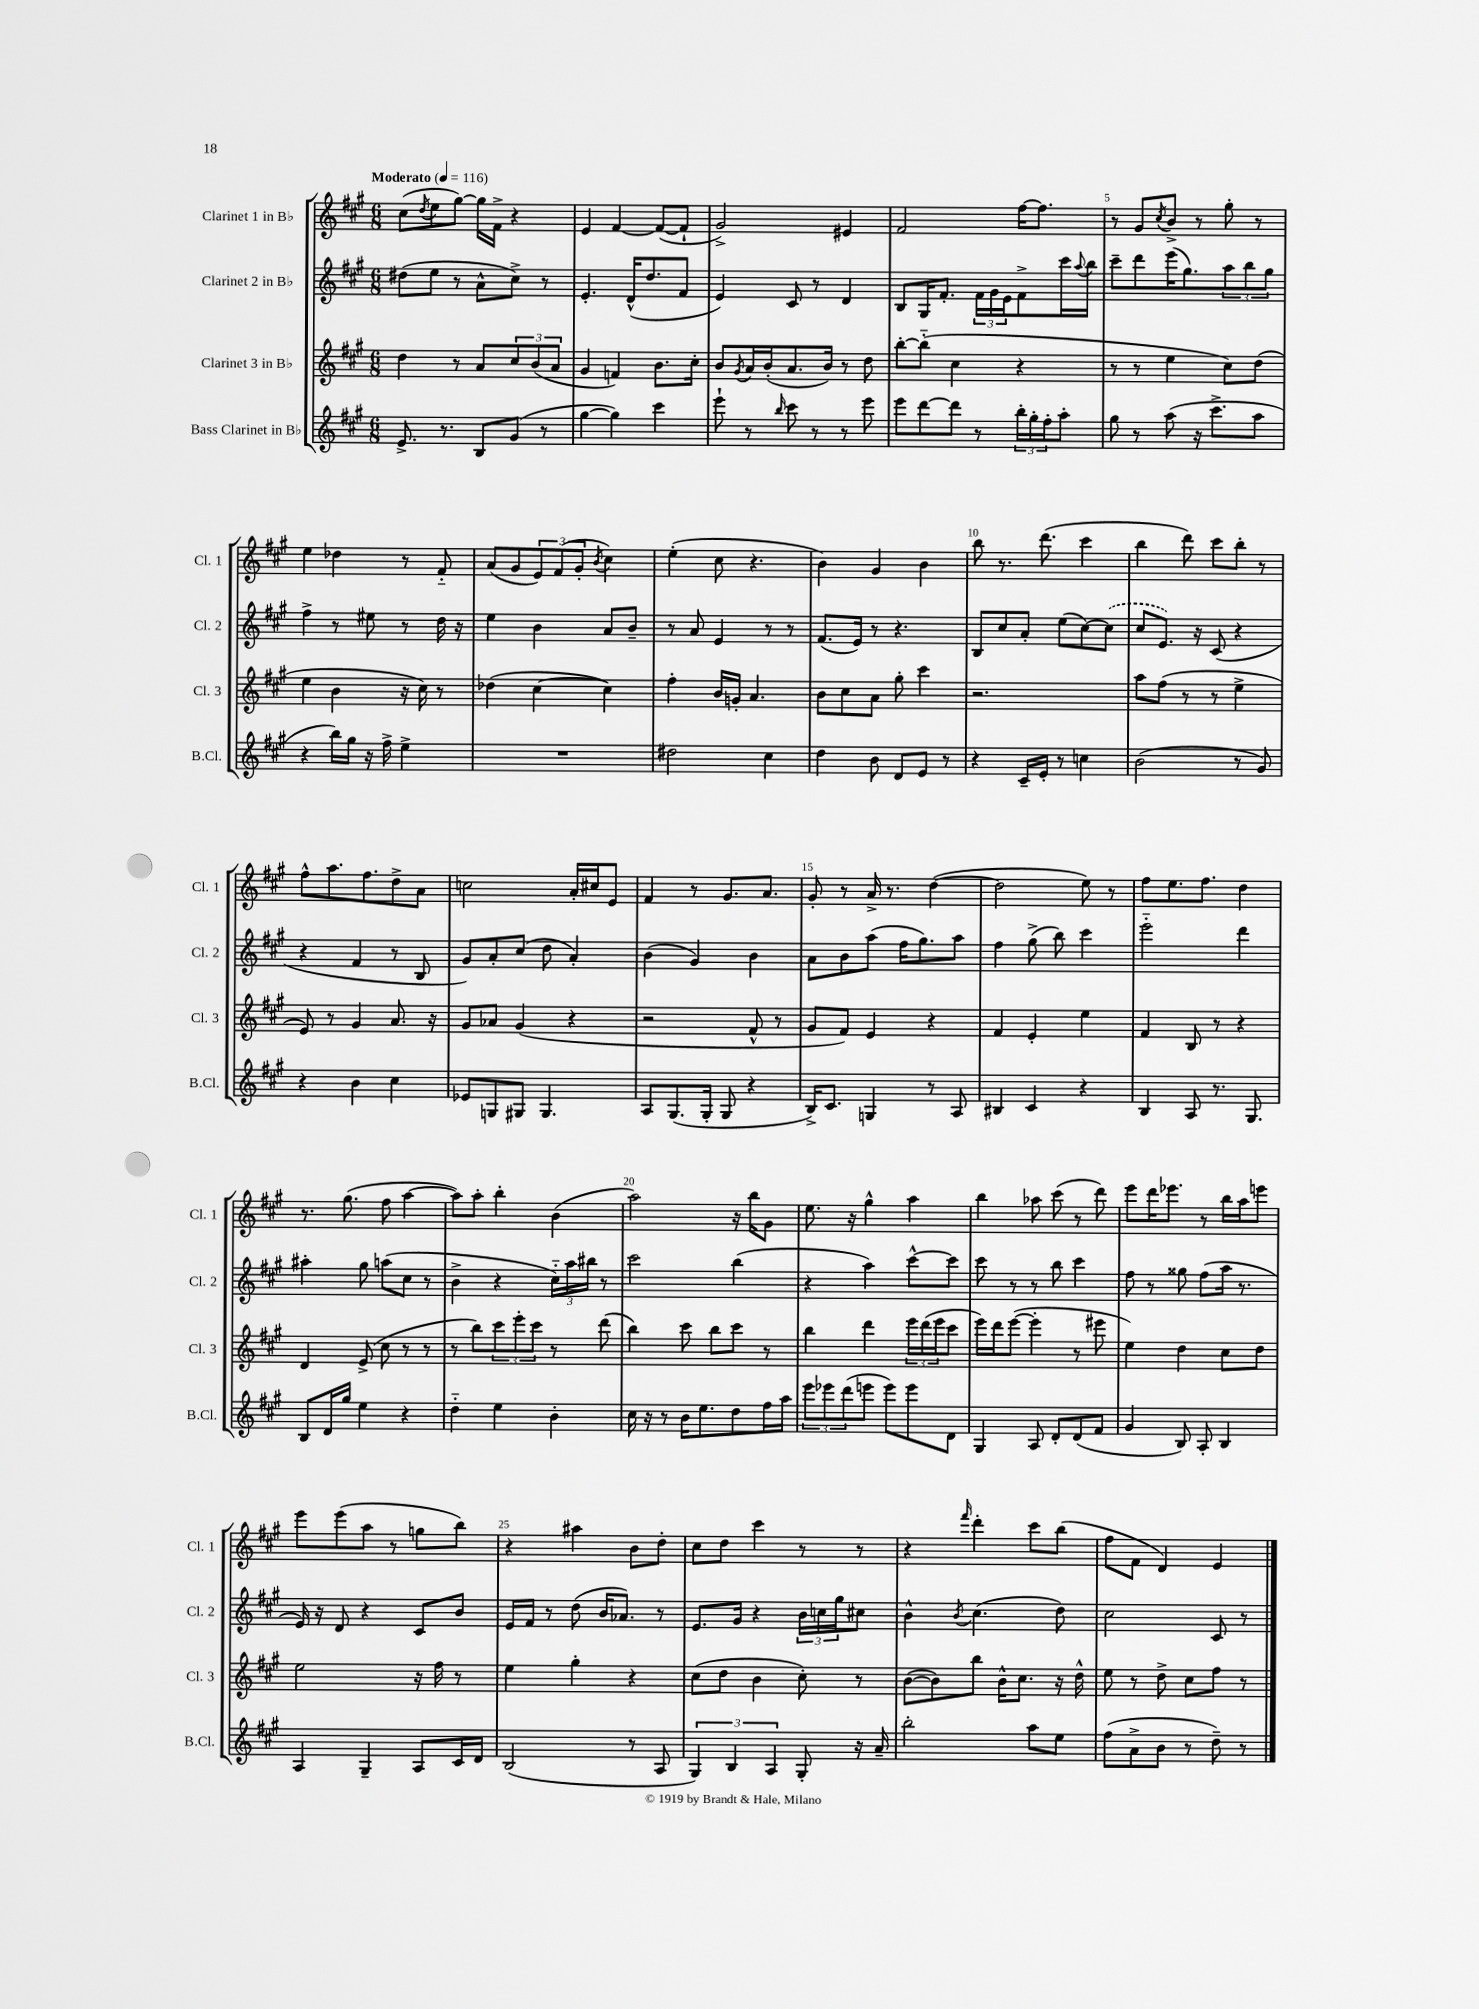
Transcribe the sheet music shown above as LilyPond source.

<<
\new StaffGroup <<
\new Staff = "s0" \with { instrumentName = "Clarinet 1 in Bb" shortInstrumentName = "Cl. 1" } {
    \clef treble \key a \major \numericTimeSignature \time 6/8 \tempo "Moderato" 4 = 116
    cis''8( \acciaccatura { d''8 } e''8 gis''8~) gis''16 fis'16-> r4 |
    e'4 fis'4~ fis'8~( fis'8-! |
    gis'2->) eis'4 |
    fis'2 fis''16~ fis''8. |
    r8 gis'8 \acciaccatura { cis''8 } b'8-> r8 gis''8-. r8 |
    e''4 des''4 r8 fis'8-_ |
    a'8( gis'8 \tuplet 3/2 { e'8) fis'8( gis'8-. } \acciaccatura { b'8 } cis''4) |
    e''4-.( cis''8 r4. |
    b'4) gis'4 b'4 |
    b''8 r8. d'''8.( cis'''4 |
    b''4 d'''8) cis'''8 b''8-. r8 |
    fis''8-^ a''8. fis''8. d''8-> a'8 |
    c''2 a'16-. cis''16 e'8 |
    fis'4 r8 gis'8. a'8. |
    gis'8-. r8 a'16-> r8. d''4~( |
    d''2 e''8) r8 |
    fis''8 e''8. fis''8. d''4 |
    r8. gis''8.( fis''8 a''4~ |
    a''8) a''8-. b''4-. b'4( |
    a''2) r16 b''16 gis'8 |
    e''8. r16 gis''4-^ a''4 |
    b''4 aes''8 cis'''8( r8 d'''8) |
    e'''8 d'''16 ees'''8. r8 b''16 a''16 e'''8 |
    e'''8 e'''8( a''8 r8 g''8 b''8) |
    r4 ais''4 b'8 d''8-. |
    cis''8 d''8 cis'''4 r8 r8 |
    r4 \grace { fis'''16 } d'''4-. cis'''8 b''8( |
    fis''8 fis'8 d'4) e'4 \bar "|." |
}
\new Staff = "s1" \with { instrumentName = "Clarinet 2 in Bb" shortInstrumentName = "Cl. 2" } {
    \clef treble \key a \major \numericTimeSignature \time 6/8
    dis''8( e''8 r8 a'8-^ cis''8->) r8 |
    e'4.-. d'16-^( d''8. fis'8 |
    e'4) cis'8 r8 d'4 |
    b8 gis16 fis'8.-. \tuplet 3/2 { fis'16 gis'16 e'16 } fis'8-> cis'''16 \appoggiatura { a''8 } b''16 |
    cis'''8-- d'''8 e'''16( gis''8.) \tuplet 3/2 { a''8 b''8 gis''8 } |
    fis''4-> r8 eis''8 r8 d''16 r16 |
    e''4 b'4 a'8 b'8-- |
    r8 a'8 e'4 r8 r8 |
    fis'8.( e'16) r8 r4. |
    b8 cis''8 a'8-. e''8( cis''8~) \once \slurDashed cis''8( |
    cis''8 e'8.) r16 cis'8( r4 |
    r4 fis'4 r8 b8 |
    gis'8) a'8-. cis''8( d''8 a'4-.) |
    b'4( gis'4) b'4 |
    a'8 b'8 a''8( fis''16 gis''8.) a''8 |
    fis''4 gis''8->( b''8) cis'''4 |
    e'''2-_ d'''4 |
    ais''4-. gis''8 a''8( cis''8 r8 |
    b'4-> r4 \tuplet 3/2 { cis''16-_) a''16 bis''16 } r8 |
    cis'''2 b''4( |
    r4 a''4) cis'''8~-^ cis'''8 |
    cis'''8 r8 r8 b''8 cis'''4 |
    fis''8 r8 gisis''8 fis''8( a''16 r8. |
    e'16) r16 d'8 r4 cis'8 b'8 |
    e'16 fis'16 r8 d''8( b'16 aes'8.) r8 |
    e'8. gis'16 r4 \tuplet 3/2 { b'16 c''16 gis''16 } cis''8 |
    b'4-^ \acciaccatura { b'8 } cis''4.( d''8) |
    cis''2 cis'8 r8 \bar "|." |
}
\new Staff = "s2" \with { instrumentName = "Clarinet 3 in Bb" shortInstrumentName = "Cl. 3" } {
    \clef treble \key a \major \numericTimeSignature \time 6/8
    d''4 r8 a'8 \tuplet 3/2 { cis''8 b'8( a'8 } |
    gis'4 f'4) b'8. cis''16-. |
    b'8 \acciaccatura { gis'8 } a'16 b'16-.( a'8. b'16) r8 d''8 |
    b''8~-. b''8-_( cis''4 r4 |
    r8 r8 e''4 cis''8) d''8( |
    e''4 b'4 r16 cis''16) r8 |
    des''4( cis''4~ cis''4) |
    fis''4-. b'16 g'16-. a'4. |
    b'8 cis''8 a'8 gis''8-. cis'''4 |
    r2. |
    a''8 fis''8( r8 r8 e''4-> |
    e'8) r8 gis'4 a'8. r16 |
    gis'8 aes'8 gis'4( r4 |
    r2 fis'8-^ r8 |
    gis'8 fis'8) e'4 r4 |
    fis'4 e'4-. e''4 |
    fis'4 b8 r8 r4 |
    d'4 e'8->( cis''8 r8 r8 |
    r8 b''8) \tuplet 3/2 { cis'''8 e'''8-. cis'''8 } r8 d'''8( |
    b''4) cis'''8 b''8 cis'''8 r8 |
    b''4 d'''4 \tuplet 3/2 { e'''16 d'''16( e'''16 } cis'''8 |
    e'''16) d'''16 e'''8~( e'''4-. r8 eis'''8 |
    e''4) d''4 cis''8 d''8 |
    e''2 r16 fis''16 r8 |
    e''4 gis''4-. r4 |
    cis''8( d''8 b'4 cis''8-.) r8 |
    b'8~( b'8) b''8 b'16-^ cis''8. r16 d''16-^ |
    e''8 r8 d''8-> cis''8 fis''8 r8 \bar "|." |
}
\new Staff = "s3" \with { instrumentName = "Bass Clarinet in Bb" shortInstrumentName = "B.Cl." } {
    \clef treble \key a \major \numericTimeSignature \time 6/8
    e'8.-> r8. b8 gis'8( r8 |
    gis''4~ gis''4) cis'''4 |
    e'''8-! r8 \grace { b''16 } cis'''8 r8 r8 e'''8 |
    e'''8 d'''8~ d'''8 r8 \tuplet 3/2 { b''16-. gis''16-. fis''16-. } a''8-. |
    gis''8 r8 a''8( r16 cis'''8.-> a''8 |
    r4 b''16) gis''16 r16 fis''16-> e''4-> |
    R2. |
    dis''2 cis''4 |
    d''4 b'8 d'8 e'8 r8 |
    r4 cis'16-- e'16-. r8 c''4 |
    b'2( r8 gis'8) |
    r4 b'4 cis''4 |
    ees'8 g8 gis8 gis4. |
    a8 gis8.( gis16-. gis8 r4 |
    b16->) cis'8. g4 r8 a8 |
    bis4 cis'4 r4 |
    b4 a8 r8. gis8. |
    b8 d'16 gis''16 e''4 r4 |
    d''4-_ e''4 b'4-. |
    cis''16 r16 r8 b'16 e''8. d''8 fis''16 a''16 |
    \tuplet 3/2 { e'''8 ees'''8 d'''8( } e'''8 e'''8) e'''8 d'8 |
    gis4 a8 d'8-. d'8( fis'8 |
    gis'4 b8) a8-. b4 |
    a4 gis4-- a8 cis'16 d'16 |
    b2( r8 a8 |
    \tuplet 3/2 { gis4) b4 a4 } gis8-. r16 a'16-- |
    b''2-. a''8 e''8 |
    fis''8( a'8-> b'8 r8 d''8--) r8 \bar "|." |
}
>>
>>
\layout { \context { \Score \override BarNumber.break-visibility = ##(#f #t #t) barNumberVisibility = #(every-nth-bar-number-visible 5) } }
